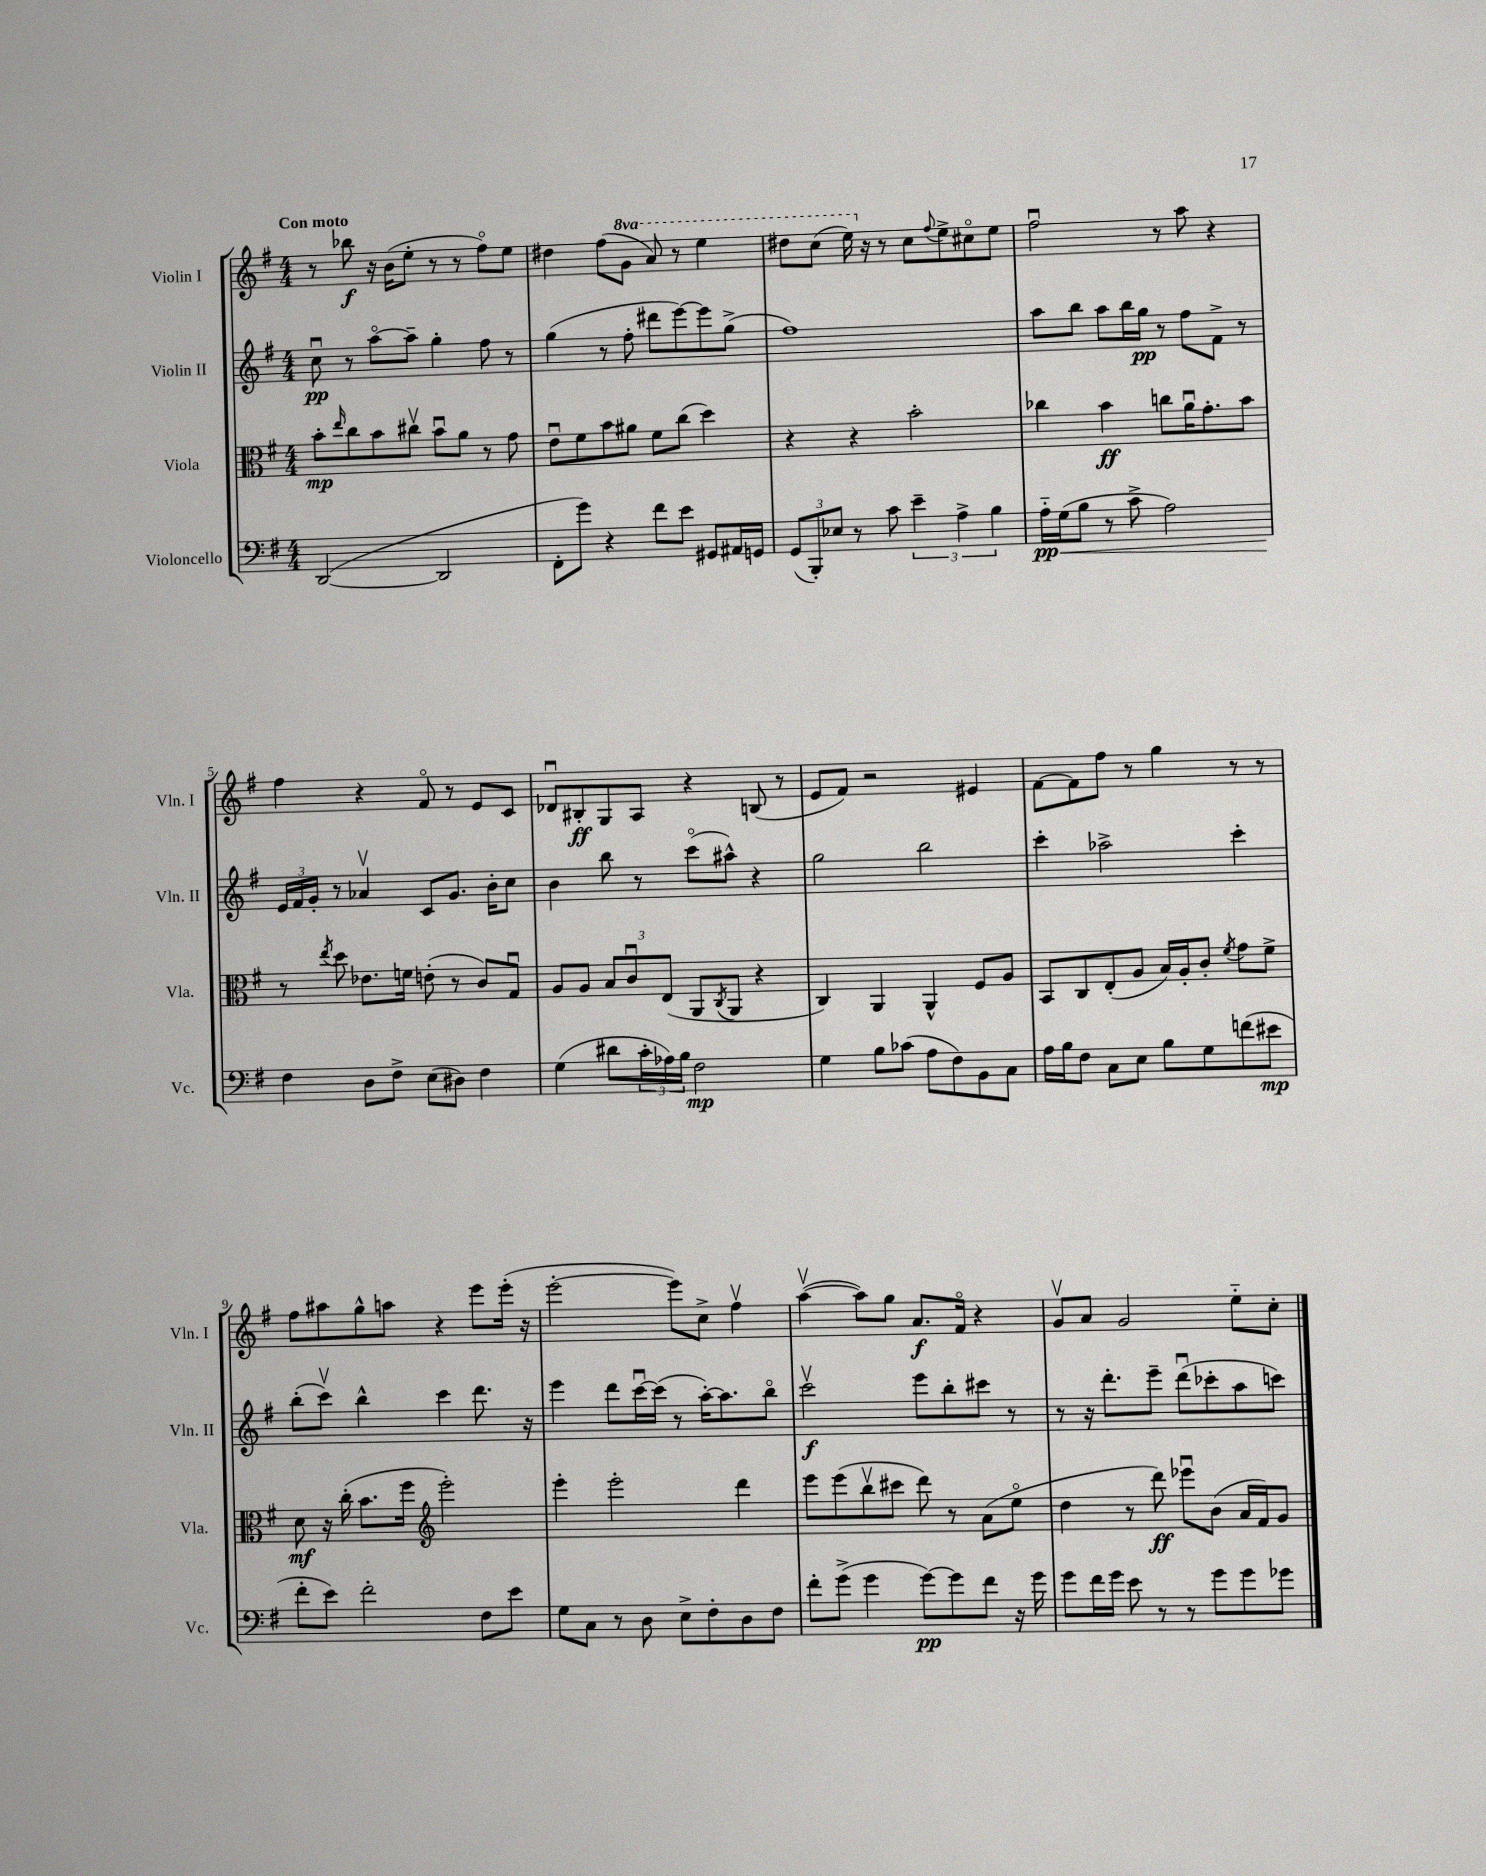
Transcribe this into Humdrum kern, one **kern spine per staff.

**kern	**dynam	**kern	**dynam	**kern	**dynam	**kern	**dynam
*part4	*part4	*part3	*part3	*part2	*part2	*part1	*part1
*staff4	*staff4	*staff3	*staff3	*staff2	*staff2	*staff1	*staff1
*I"Violoncello	*	*I"Viola	*	*I"Violin II	*	*I"Violin I	*
*I'Vc.	*	*I'Vla.	*	*I'Vln. II	*	*I'Vln. I	*
*clefF4	*	*clefC3	*	*clefG2	*	*clefG2	*
*k[f#]	*	*k[f#]	*	*k[f#]	*	*k[f#]	*
*M4/4	*	*M4/4	*	*M4/4	*	*M4/4	*
=1	=1	=1	=1	=1	=1	=1	=1
!	!	!	!	!	!	!LO:TX:a:B:t=Con moto	!
([2DD/	.	8b'\L	mp	8ccu\	pp	8r	.
.	.	16qqee/	.	.	.	.	.
.	.	8cc\	.	8r	.	8bb-X\	f
.	.	8b\	.	[8aa\L	.	16r	.
.	.	.	.	.	.	(16b\KL	.
.	.	8cc#Xv\J	.	8aa~\J]	.	8ee'\J	.
2DD/]	.	8bu\L	.	4gg'\	.	8r	.
.	.	8a\J	.	.	.	8r	.
.	.	8r	.	8ff#\	.	8ff#\L)	.
.	.	8g\	.	8r	.	8ee\J	.
=2	=2	=2	=2	=2	=2	=2	=2
8FF#'\L	.	8eu\L	.	(4gg\	.	4dd#X\	.
8g\J)	.	8f#\	.	.	.	.	.
4r	.	8b\	.	8r	.	(8ff#\L	.
*	*	*	*	*	*	*8va	*
.	.	8a#X\J	.	8ff#'\	.	8gg\J	.
8f#\L	.	8f#\L	.	8ddd#X\L	.	8aa/)	.
8e\J	.	(8cc\J	.	[8eee\)	.	8r	.
8GG#X/L	.	4dd\)	.	8eee\]	.	4eee\	.
16AA#X/L	.	.	.	(8gg^\J	.	.	.
16GGn/JJ	.	.	.	.	.	.	.
=3	=3	=3	=3	=3	=3	=3	=3
(12GG/L	.	4r	.	1ff#)	.	8ddd#X\L	.
12BBB'/)	.	.	.	.	.	.	.
.	.	.	.	.	.	(8ccc\J	.
12E-X/J	.	.	.	.	.	.	.
8r	.	4r	.	.	.	16eee\)	.
*	*	*	*	*	*	*X8va	*
.	.	.	.	.	.	16r	.
8c\	.	.	.	.	.	8r	.
6e~\	.	2b'\	.	.	.	8cc\L	.
.	.	.	.	.	.	8qqff#/	.
.	.	.	.	.	.	8ee^\	.
6A^\	.	.	.	.	.	.	.
.	.	.	.	.	.	8cc#X\	.
6B\	.	.	.	.	.	.	.
.	.	.	.	.	.	8ee\J	.
=4	=4	=4	=4	=4	=4	=4	=4
16A\LL	pp	4cc-X\	.	8aa\L	.	2ff#u\	.
!	!LO:HP:b	!	!	!	!	!	!
(16G\J	<	.	.	.	.	.	.
8B\J	.	.	.	8bb\J	.	.	.
8r	.	4b\	ff	8aa\L	.	.	.
8c^\	.	.	.	16bb\L	.	.	.
.	.	.	.	16gg\JJ	pp	.	.
2A\)	.	8ccn\L	.	8r	.	8r	.
.	.	16au\K	.	8ff#\L	.	8aa\	.
.	.	8.g'\	.	.	.	.	.
.	.	.	.	8f#^\J	.	4r	.
.	.	8b\J	.	8r	.	.	.
!!LO:LB:g=z
=5	=5	=5	=5	=5	=5	=5	=5
4F#\	.	8r	.	24e/LL	.	4ff#\	.
.	.	.	.	24f#/	.	.	.
.	.	.	.	24g'/JJ	.	.	.
.	.	8qee/	.	.	.	.	.
.	.	8dd\	.	8r	.	.	.
8D\L	[	8.e-X\L	.	4a-Xv/	.	4r	.
8F#^\J	.	.	.	.	.	.	.
.	.	16fn\Jk	.	.	.	.	.
(8E\L	.	(8en'\	.	8c/L	.	8f#/	.
8D#X\J)	.	8r	.	8.g/J	.	8r	.
4F#\	.	8c/L)	.	.	.	8e/L	.
.	.	.	.	16b'\KL	.	.	.
.	.	8Gu/J	.	8cc\J	.	8c/J	.
=6	=6	=6	=6	=6	=6	=6	=6
(4G\	.	8A/L	.	4b\	.	8d-Xu/L	.
.	.	8A/J	.	.	.	8B#X'/	ff
8d#X\L	.	12B/L	.	8bb\	.	8G/	.
.	.	12cu/	.	.	.	.	.
24c'\L	.	.	.	8r	.	8A/J	.
24A-X\)	.	(12E/J	.	.	.	.	.
24B\JJ	.	.	.	.	.	.	.
2F#\	mp	8AA/L	.	(8ccc\L	.	4r	.
.	.	8qC/	.	.	.	.	.
.	.	8AA/J	.	8aa#X^^\J)	.	.	.
.	.	4r	.	4r	.	(8Bn/	.
.	.	.	.	.	.	8r	.
=7	=7	=7	=7	=7	=7	=7	=7
4G\	.	4C/)	.	2gg\	.	8e/L	.
.	.	.	.	.	.	8f#/J)	.
8B\L	.	4AA/	.	.	.	2r	.
(8c-X\J	.	.	.	.	.	.	.
8A\L	.	4AA^^/	.	2bb\	.	.	.
8F#\)	.	.	.	.	.	.	.
8BB\	.	8F#/L	.	.	.	4e#X/	.
8C\J	.	8A/J	.	.	.	.	.
=8	=8	=8	=8	=8	=8	=8	=8
16A\LL	.	8BB/L	.	4ccc'\	.	[8f#\L	.
16B\J	.	.	.	.	.	.	.
8F#\J	.	8C/	.	.	.	8f#\]	.
8C\L	.	(8E'/	.	2aa-X^\	.	8ff#\J	.
8E\J	.	8A/J	.	.	.	8r	.
8B\L	.	16B/LL)	.	.	.	4gg\	.
.	.	16A'/J	.	.	.	.	.
8G\	.	8c'/J	.	.	.	.	.
.	.	8qf#/	.	.	.	.	.
(8fn\	.	8g\L	.	4ccc'\	.	8r	.
8e#X\J	mp	8f#^\J	.	.	.	8r	.
!!LO:LB:g=z
=9	=9	=9	=9	=9	=9	=9	=9
8f#'\L	.	8d\	mf	(8bb'\L	.	8ff#\L	.
8e\J)	.	16r	.	8cccv\J)	.	8aa#X\	.
.	.	(16cc'\	.	.	.	.	.
2f#'\	.	8.b\L	.	4bb^^\	.	8gg^^\	.
.	.	.	.	.	.	8aan\J	.
.	.	16ff#\Jk	.	.	.	.	.
*	*	*clefG2	*	*	*	*	*
.	.	2eee'\)	.	4ccc\	.	4r	.
8F#\L	.	.	.	8.ddd\	.	8eee\L	.
8e\J	.	.	.	.	.	(16eee'\Jk	.
.	.	.	.	16r	.	16r	.
=10	=10	=10	=10	=10	=10	=10	=10
8G\L	.	4eee'\	.	4eee\	.	[2eee'\	.
8C\J	.	.	.	.	.	.	.
8r	.	2eee'\	.	8ddd\L	.	.	.
8D\	.	.	.	[16cccu\L	.	.	.
.	.	.	.	(16ccc\JJ]	.	.	.
8E^\L	.	.	.	8r	.	8eee\L])	.
8F#'\	.	.	.	[16aa'\KL)	.	8cc^\J	.
.	.	.	.	8.aa\]	.	.	.
8D\	.	4ddd\	.	.	.	4ff#v\	.
8F#\J	.	.	.	8bb\J	.	.	.
=11	=11	=11	=11	=11	=11	=11	=11
8f#'\L	.	8eee\L	.	2cccv\	f	([4aav\	.
(8g^\J	.	(8eee\	.	.	.	.	.
4g\	.	8bbv\	.	.	.	8aa\L])	.
.	.	8ccc#X\J	.	.	.	8gg\J	.
[8g\L)	pp	8ddd\)	.	8eee\L	.	8.a/L	f
8g\]	.	8r	.	8bb'\	.	.	.
.	.	.	.	.	.	16f#/Jk	.
8f#\J	.	(8a\L	.	8ccc#X\J	.	4r	.
16r	.	8ee\J	.	8r	.	.	.
16g\	.	.	.	.	.	.	.
=12	=12	=12	=12	=12	=12	=12	=12
8g\L	.	4dd\	.	8r	.	8gv/L	.
16f#\L	.	.	.	16r	.	8a/J	.
16g\JJ	.	.	.	8.ddd'\L	.	.	.
8e\	.	8r	.	.	.	2g/	.
8r	.	8ddd\)	ff	8eee~\J	.	.	.
8r	.	8eee-Xu\L	.	(8dddu\L	.	.	.
8g\L	.	(8b\J	.	8ccc-X'\	.	.	.
8g\	.	16a/LL	.	8aa\	.	8ee\L	.
.	.	16f#/J)	.	.	.	.	.
8g-X\J	.	8g/J	.	8cccn\J)	.	8cc'\J	.
==	==	==	==	==	==	==	==
*-	*-	*-	*-	*-	*-	*-	*-
